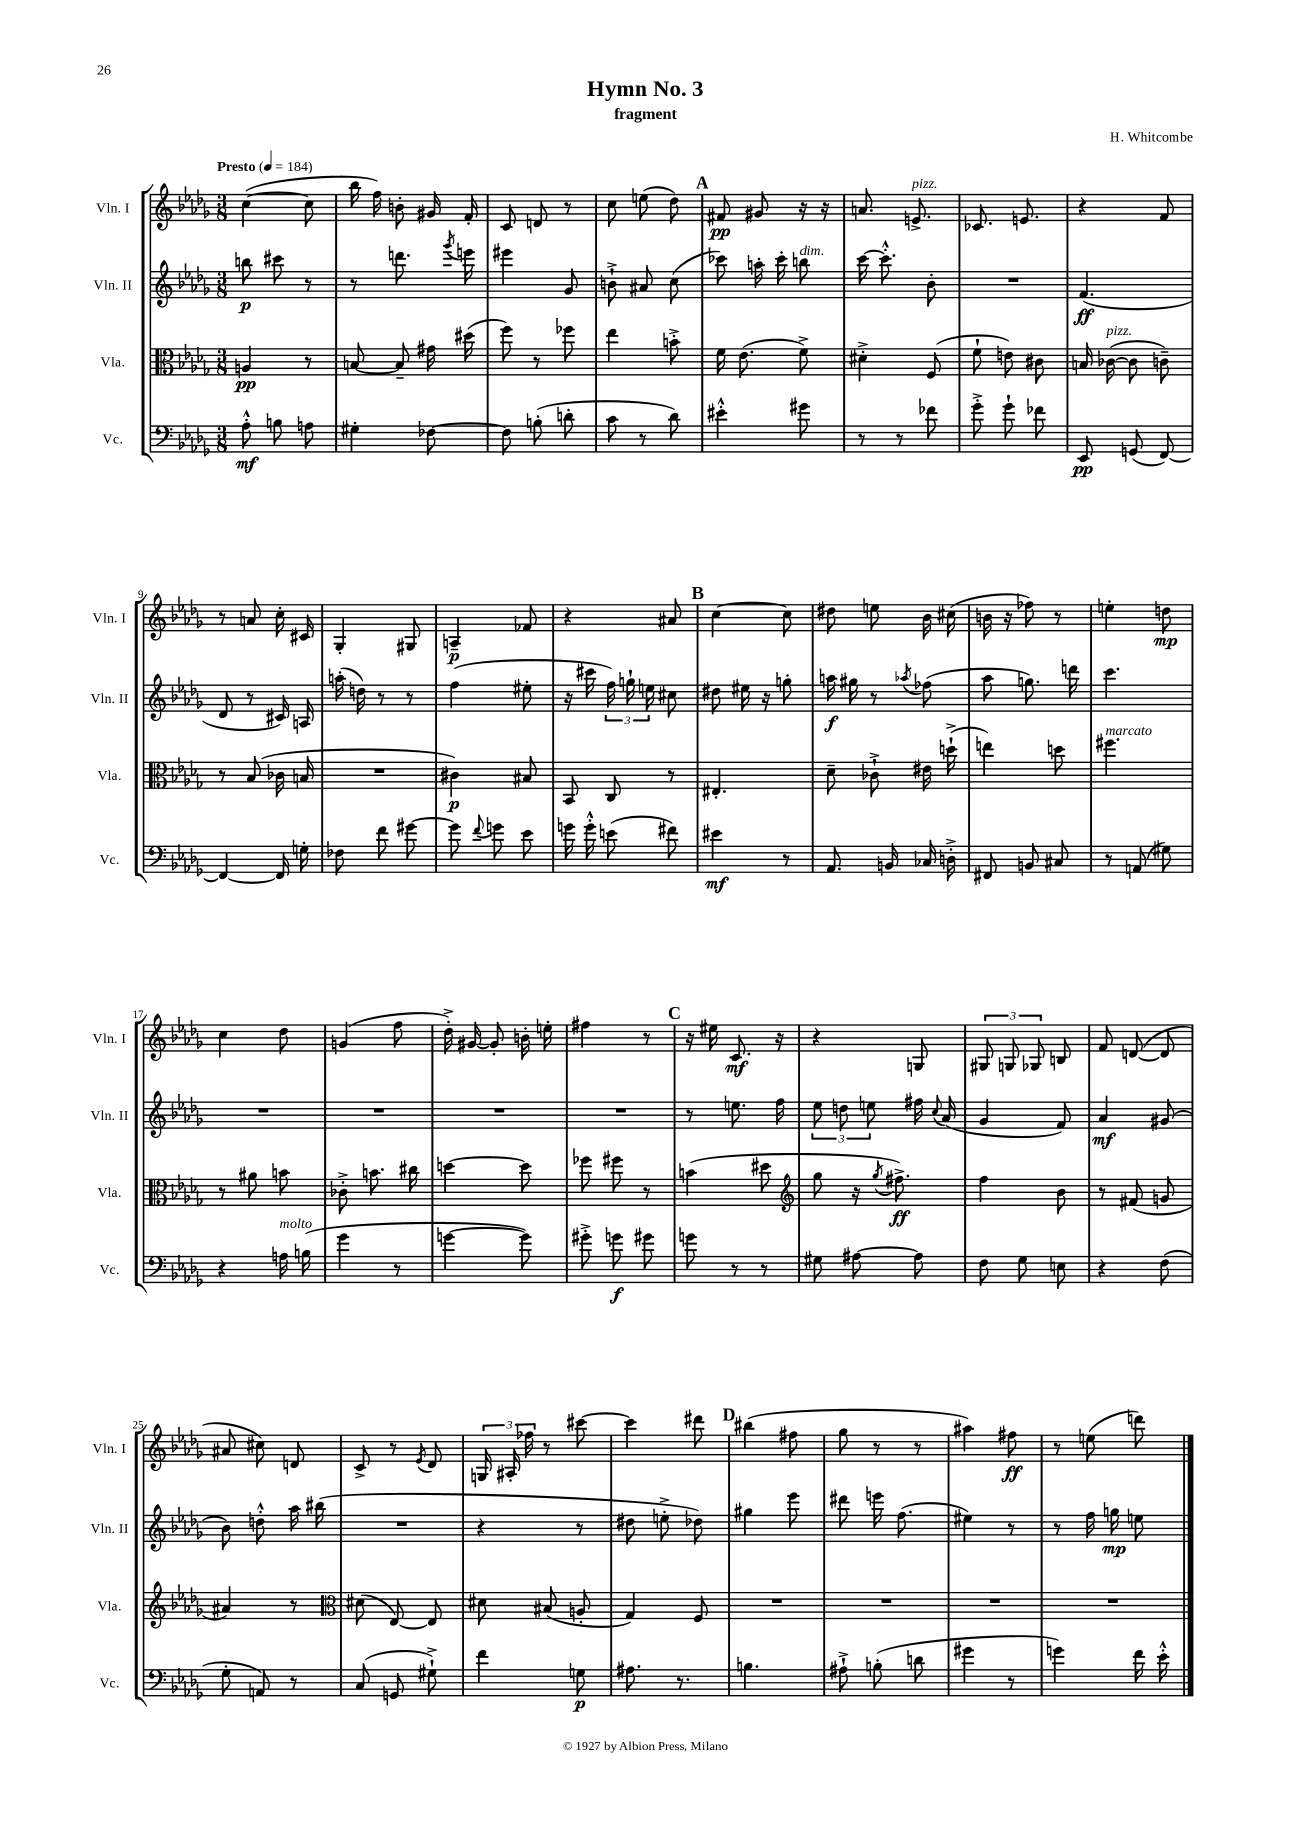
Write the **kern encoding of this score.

**kern	**dynam	**kern	**dynam	**kern	**dynam	**kern	**dynam
*part4	*part4	*part3	*part3	*part2	*part2	*part1	*part1
*staff4	*staff4	*staff3	*staff3	*staff2	*staff2	*staff1	*staff1
*I"Vc.	*	*I"Vla.	*	*I"Vln. II	*	*I"Vln. I	*
*I'Vc.	*	*I'Vla.	*	*I'Vln. II	*	*I'Vln. I	*
*clefF4	*	*clefC3	*	*clefG2	*	*clefG2	*
*k[b-e-a-d-g-]	*	*k[b-e-a-d-g-]	*	*k[b-e-a-d-g-]	*	*k[b-e-a-d-g-]	*
*M3/8	*	*M3/8	*	*M3/8	*	*M3/8	*
*MM184	*	*MM184	*	*MM184	*	*MM184	*
=1	=1	=1	=1	=1	=1	=1	=1
!	!	!	!	!	!	!LO:TX:a:B:t=Presto	!
8A-'^^\	mf	4An/	pp	8bbn\	p	([4cc\	.
8Bn\	.	.	.	8ccc#X\	.	.	.
8An\	.	8r	.	8r	.	8cc\]	.
=2	=2	=2	=2	=2	=2	=2	=2
4G#X'\	.	[8Bn/	.	8r	.	16bb-\	.
.	.	.	.	.	.	16ff\)	.
.	.	8B~/]	.	8.dddn\	.	8bn'\	.
[8F-X\	.	16g#X\	.	.	.	16g#X/	.
.	.	.	.	8qggg-/	.	.	.
.	.	(16dd#X\	.	16eeen\	.	16f'/	.
=3	=3	=3	=3	=3	=3	=3	=3
8F-\]	.	8ff\)	.	4eee#X\	.	8c/	.
(8Bn'\	.	8r	.	.	.	8dn/	.
8dn'\	.	8ff-X\	.	8g-/	.	8r	.
=4	=4	=4	=4	=4	=4	=4	=4
8c\	.	4ee-\	.	8bn`^\	.	8cc\	.
8r	.	.	.	8a#X/	.	(8een\	.
8d-\)	.	8bn'^\	.	(8cc\	.	8dd-\)	.
!!LO:REH:place=s1:t=A
=5	=5	=5	=5	=5	=5	=5	=5
4e#X'^^\	.	16f\	.	8ccc-X\)	.	8f#X/	pp
.	.	(8.e-\	.	.	.	.	.
.	.	.	.	16aan'\	.	8g#X/	.
.	.	.	.	16ccc-'\	.	.	.
!	!	!	!	!LO:TX:a:i:t=dim.	!	!	!
8g#X\	.	8f^\)	.	8bbn\	.	16r	.
.	.	.	.	.	.	16r	.
=6	=6	=6	=6	=6	=6	=6	=6
8r	.	4d#X'^\	.	[16ccc\	.	8.an/	.
.	.	.	.	8.ccc'^^\]	.	.	.
8r	.	.	.	.	.	.	.
!	!	!	!	!	!	!LO:TX:a:i:t=pizz.	!
.	.	.	.	.	.	8.en^/	.
8f-X\	.	(8F/	.	8b-'\	.	.	.
=7	=7	=7	=7	=7	=7	=7	=7
8g-'^\	.	8f`\	.	4.r	.	8.c-X/	.
8g-`\	.	8en\)	.	.	.	.	.
.	.	.	.	.	.	8.en/	.
8f-X\	.	8c#X\	.	.	.	.	.
=8	=8	=8	=8	=8	=8	=8	=8
8EE-/	pp	16Bn/	.	(4.f/	ff	4r	.
!	!	!LO:TX:a:i:t=pizz.	!	!	!	!	!
.	.	([16c-X\	.	.	.	.	.
(8GGn/	.	8c-\]	.	.	.	.	.
[8FF/)	.	8cn~\)	.	.	.	8f/	.
!!LO:LB:g=z
=9	=9	=9	=9	=9	=9	=9	=9
4FF/_	.	8r	.	8d-/	.	8r	.
.	.	(8B-/	.	8r	.	8an/	.
16FF/]	.	16c-X\	.	16c#X/)	.	16cc'\	.
16Gn'\	.	16Bn/	.	16An/	.	16c#X/	.
=10	=10	=10	=10	=10	=10	=10	=10
8F-X\	.	4.r	.	(16aan'\	.	4G-'/	.
.	.	.	.	16ddn\)	.	.	.
8f\	.	.	.	8r	.	.	.
[8g#X\	.	.	.	8r	.	8G#X/	.
=11	=11	=11	=11	=11	=11	=11	=11
8g#\]	.	4c#X\)	p	(4ff\	.	4An~/	p
8qqf/	.	.	.	.	.	.	.
8gn\	.	.	.	.	.	.	.
8e-\	.	8B#X/	.	8ee#X'\	.	8f-X/	.
=12	=12	=12	=12	=12	=12	=12	=12
16gn\	.	8BB-/	.	16r	.	4r	.
16g'^^\	.	.	.	16ccc#X\	.	.	.
(8en\	.	8C/	.	24ff\)	.	.	.
.	.	.	.	24ggn`\	.	.	.
.	.	.	.	24een\	.	.	.
8f#X\)	.	8r	.	8cc#X\	.	8a#X/	.
!!LO:REH:place=s1:t=B
=13	=13	=13	=13	=13	=13	=13	=13
4e#X\	mf	4.E#X'/	.	8dd#X\	.	[4cc\	.
.	.	.	.	16ee#X\	.	.	.
.	.	.	.	16r	.	.	.
8r	.	.	.	8ggn'\	.	8cc\]	.
=14	=14	=14	=14	=14	=14	=14	=14
8.AA-/	.	8d-~\	.	16aan\	f	8dd#X\	.
.	.	.	.	16gg#X\	.	.	.
.	.	8c-X`^\	.	8r	.	8een\	.
16BBn/	.	.	.	.	.	.	.
.	.	.	.	8qaa-X/	.	.	.
16C-X/	.	16e#X\	.	(8ff-X\	.	16b-\	.
16Dn'^\	.	(16ddn`^\	.	.	.	(16cc#X\	.
=15	=15	=15	=15	=15	=15	=15	=15
8FF#X/	.	4een\)	.	8aa-\	.	16bn\	.
.	.	.	.	.	.	16r	.
8BBn/	.	.	.	8.ggn\)	.	8ff-X\)	.
8C#X/	.	8ddn\	.	.	.	8r	.
.	.	.	.	16dddn\	.	.	.
=16	=16	=16	=16	=16	=16	=16	=16
!	!	!LO:TX:a:i:t=marcato	!	!	!	!	!
8r	.	4.ff#X\	.	4.ccc\	.	4een'\	.
(8AAn/	.	.	.	.	.	.	.
8G#X\)	.	.	.	.	.	8ddn\	mp
!!LO:LB:g=z
=17	=17	=17	=17	=17	=17	=17	=17
4r	.	8r	.	4.r	.	4cc\	.
.	.	8a#X\	.	.	.	.	.
!LO:TX:a:i:t=molto	!	!	!	!	!	!	!
16An\	.	8bn\	.	.	.	8dd-\	.
(16Bn\	.	.	.	.	.	.	.
=18	=18	=18	=18	=18	=18	=18	=18
4g-\	.	8c-X'^\	.	4.r	.	(4gn/	.
.	.	8.bn\	.	.	.	.	.
8r	.	.	.	.	.	8ff\	.
.	.	16cc#X\	.	.	.	.	.
=19	=19	=19	=19	=19	=19	=19	=19
[4gn\	.	[4ddn\	.	4.r	.	16dd-'^\)	.
.	.	.	.	.	.	[16g#X/	.
.	.	.	.	.	.	8g#'/]	.
8g\])	.	8dd\]	.	.	.	16bn'\	.
.	.	.	.	.	.	16een'\	.
=20	=20	=20	=20	=20	=20	=20	=20
8g#X'^\	.	8ff-X\	.	4.r	.	4ff#X\	.
8gn\	f	8ff#X\	.	.	.	.	.
8g#X\	.	8r	.	.	.	8r	.
!!LO:REH:place=s1:t=C
=21	=21	=21	=21	=21	=21	=21	=21
8gn\	.	(4bn\	.	8r	.	16r	.
.	.	.	.	.	.	16ee#X\	.
8r	.	.	.	8.een\	.	8.c/	mf
8r	.	8dd#X\	.	.	.	.	.
.	.	.	.	16ff\	.	16r	.
=22	=22	=22	=22	=22	=22	=22	=22
*	*	*clefG2	*	*	*	*	*
8G#X\	.	8gg-\	.	12ee-\	.	4r	.
.	.	.	.	12ddn\	.	.	.
[8A#X\	.	16r	.	.	.	.	.
.	.	.	.	12een\	.	.	.
.	.	8qgg-/	.	.	.	.	.
.	.	8.ff#X^\)	ff	.	.	.	.
8A#\]	.	.	.	16ff#X\	.	8Gn/	.
.	.	.	.	8qqcc/	.	.	.
.	.	.	.	(16a-/	.	.	.
=23	=23	=23	=23	=23	=23	=23	=23
8F\	.	4ff\	.	4g-/	.	12G#X/	.
.	.	.	.	.	.	12Gn/	.
8G-\	.	.	.	.	.	.	.
.	.	.	.	.	.	12G-X/	.
8En\	.	8b-\	.	8f/)	.	8Bn/	.
=24	=24	=24	=24	=24	=24	=24	=24
4r	.	8r	.	4a-/	mf	8f/	.
.	.	(8f#X/	.	.	.	([8dn/	.
(8F\	.	8gn/	.	(8g#X/	.	8d/]	.
!!LO:LB:g=z
=25	=25	=25	=25	=25	=25	=25	=25
8G-'\	.	4a#X/)	.	8b-\)	.	8a#X/	.
8AAn/)	.	.	.	8ddn'^^\	.	8cc#X\)	.
8r	.	8r	.	16aa-\	.	8dn/	.
.	.	.	.	(16bb#X\	.	.	.
=26	=26	=26	=26	=26	=26	=26	=26
*	*	*clefC3	*	*	*	*	*
(8C/	.	(8d#X\	.	4.r	.	8c^/	.
8GGn/	.	[8E-/)	.	.	.	8r	.
.	.	.	.	.	.	8qe-/	.
8G#X`^\)	.	8E-/]	.	.	.	8d-/	.
=27	=27	=27	=27	=27	=27	=27	=27
4f\	.	8d#X\	.	4r	.	24Gn/	.
.	.	.	.	.	.	24A#X'/	.
.	.	.	.	.	.	24ff-X\	.
.	.	(8B#X/	.	.	.	8r	.
8Gn\	p	8An'/	.	8r	.	[8ccc#X\	.
=28	=28	=28	=28	=28	=28	=28	=28
8.A#X\	.	4G-/)	.	8dd#X\	.	4ccc#\]	.
.	.	.	.	8een'^\	.	.	.
8.r	.	.	.	.	.	.	.
.	.	8F/	.	8dd-X\)	.	8ddd#X\	.
!!LO:REH:place=s1:t=D
=29	=29	=29	=29	=29	=29	=29	=29
4.Bn\	.	4.r	.	4gg#X\	.	(4bb#X\	.
.	.	.	.	8eee-\	.	8ff#X\	.
=30	=30	=30	=30	=30	=30	=30	=30
8A#X`^\	.	4.r	.	8ddd#X\	.	8gg-\	.
(8Bn'\	.	.	.	16eeen\	.	8r	.
.	.	.	.	(8.ff\	.	.	.
8dn\	.	.	.	.	.	8r	.
=31	=31	=31	=31	=31	=31	=31	=31
4g#X\	.	4.r	.	4ee#X\)	.	4aa#X\)	.
8r	.	.	.	8r	.	8ff#X\	ff
=32	=32	=32	=32	=32	=32	=32	=32
4gn\)	.	4.r	.	8r	.	8r	.
.	.	.	.	16ff\	.	(8een\	.
.	.	.	.	16ggn\	mp	.	.
16f\	.	.	.	8een\	.	8dddn\)	.
16e-'^^\	.	.	.	.	.	.	.
==	==	==	==	==	==	==	==
*-	*-	*-	*-	*-	*-	*-	*-
